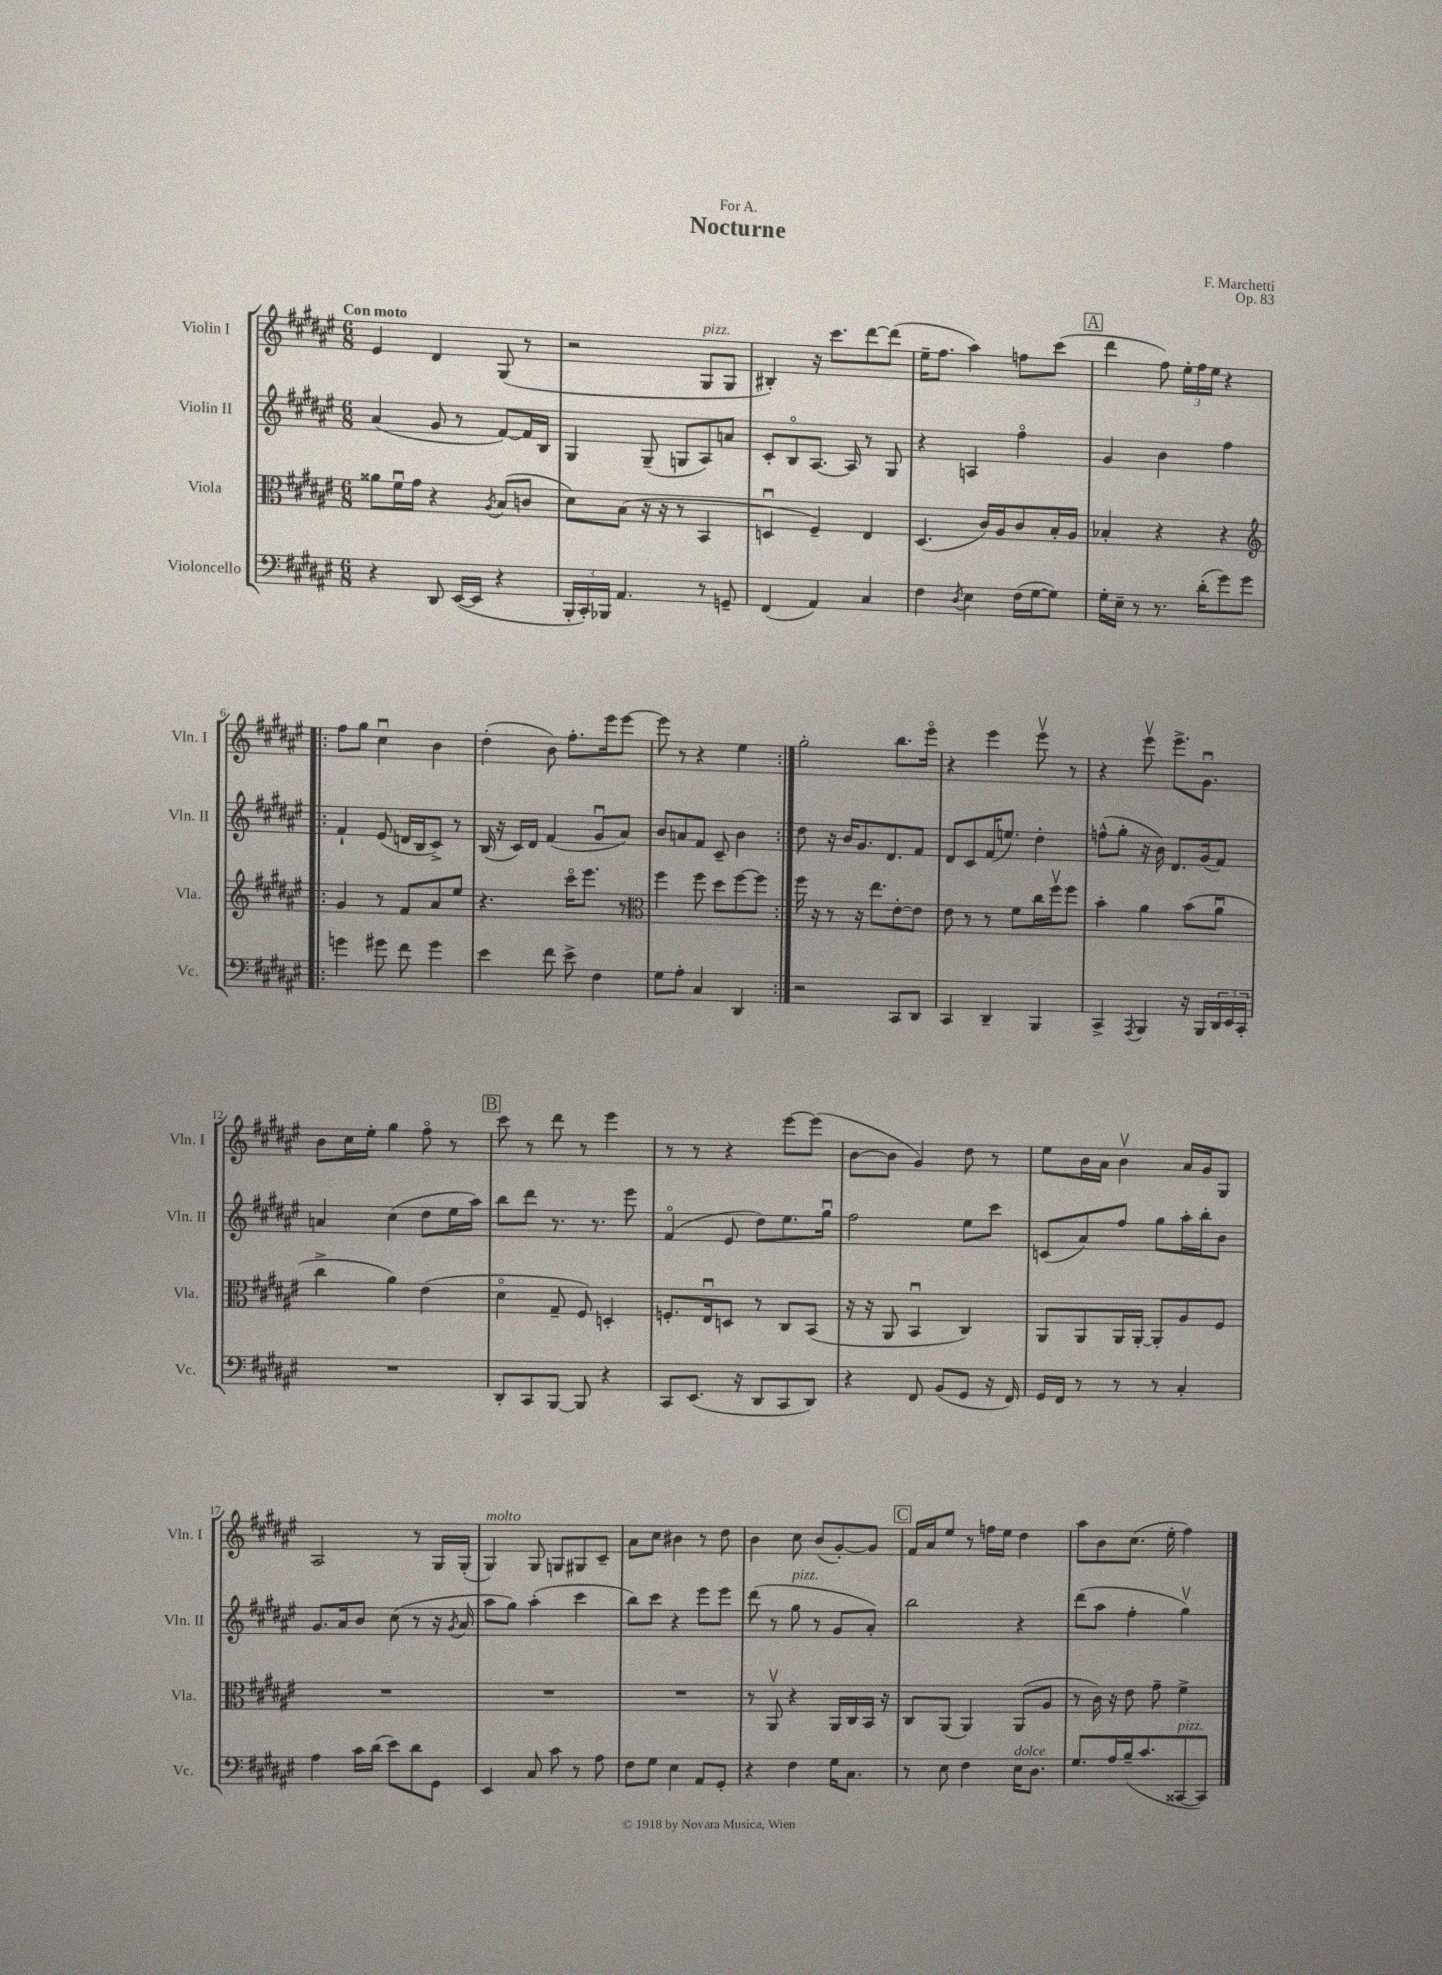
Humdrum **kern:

**kern	**kern	**kern	**kern
*staff4	*staff3	*staff2	*staff1
*clefF4	*clefC3	*clefG2	*clefG2
*k[f#c#g#d#a#e#]	*k[f#c#g#d#a#e#]	*k[f#c#g#d#a#e#]	*k[f#c#g#d#a#e#]
*M6/8	*M6/8	*M6/8	*M6/8
4r	8a##	(4a#	4e#
.	16f#u	.	.
.	16g#	.	.
8DD#	4r	8g#	4d#
([16EE#	.	8r	.
16EE#]	.	.	.
.	8qA#	.	.
4r	(8B	[8f#)	(8G#
.	8c	16f#]	8r
.	.	16B	.
=	=	=	=
24BBB'	8d#)	4G#	2r
24CC#')	.	.	.
24BBB-	.	.	.
4.AA#	(8B	.	.
.	16r	(8G#~	.
.	16r	.	.
.	8r	8G	.
8r	4BB	8A#)	8G#
8GG~	.	8a	8G#
=	=	=	=
(4FF#	4Du	8c#'	4B#')
.	.	8Bo	.
4AA#)	4F#~)	[8.A#	16r
.	.	.	8.ccc#
.	.	16A#]	.
4C#	4E#	8r	[8ddd#
.	.	8G#	(8ddd#]
=	=	=	=
4F#	(4.D#	4r	16ee#~
.	.	.	8.ff#
8qD#	.	.	.
4E#	.	4A	4aa#)
.	16c#)	.	.
.	16A#	.	.
(16F#	8c#	4ff#o	8ff
[16G#	.	.	.
8G#])	16B'	.	(8ccc#
.	16A#	.	.
=	=	=	=
16G#'	4B-'	4g#	4ddd#
16E#~	.	.	.
8r	.	.	.
8.r	4r	4b	8ff#)
.	.	.	24ee#'
.	.	.	24ff#
(16d#'	.	.	.
.	.	.	24ee#
8g#)	4r	4ff#	4r
8g#	.	.	.
=!|:	=!|:	=!|:	=!|:
*	*clefG2	*	*
4g	4g#	4f#`	8ff#
.	.	.	8gg#
8g#	8r	(8e#	4cc#u
8f#	8f#	16d	.
.	.	16B	.
4g#	8a#	8c#^)	4b
.	8ee#	8r	.
=	=	=	=
4e#	4.r	(16B	(4dd#'
.	.	16r	.
.	.	16c#)	.
.	.	16d#	.
8f#	.	(4f#	8b)
8e#^	16ccc#o	.	8.ff#'
.	8.eee#	.	.
4F#	.	8g#u	.
.	.	.	16eee#
.	8r	8a#)	[8eee#
=	=	=	=
*	*clefC3	*	*
8G#	4ff#	8b	8eee#]
8A#'	.	8a	8r
4C#	8ff#	8f#	4r
.	8dd#	8c#~	.
4DD#	[8ff#	4b	4ee#
.	8ff#]	.	.
=:|!	=:|!	=:|!	=:|!
2r	16ff#	8dd#	2gg#'
.	16r	.	.
.	8r	16r	.
.	.	16b	.
.	16r	8.g#	.
.	8.ee#	.	.
.	.	8.d#	.
8CC#	[8e#'	.	8.bb
8DD#	8e#]	8f#	.
.	.	.	16eee#o
=	=	=	=
4CC#	8e#	8d#	4r
.	8r	8c#	.
4DD#~	8r	(16f#	4eee#
.	.	8.ee)	.
.	8f#	.	.
4BBB	16cc#	4dd#'	8eee#v
.	16ff#v	.	.
.	8ff#	.	8r
=	=	=	=
4CC#^	4b'	(8ff^^	4r
.	.	8gg#'	.
8qAAA#	.	.	.
4BBB	4a#	16r	8eee#v
.	.	16b)	.
.	.	8.d#	8.eee#^
16r	(8b	.	.
16BBB	.	(16g#	8.g#u
24DD#	8a#u	8f#)	.
24EE#	.	.	.
24CC#'	.	.	.
=	=	=	=
2.r	4cc#^	4a	8b
.	.	.	16cc#
.	.	.	16ee#'
.	4a#)	(4cc#	4gg#
.	(4e#	8dd#	8ff#o
.	.	16ee#	8r
.	.	16aa#)	.
=	=	=	=
8DD#'	4d#o	8bb	8ccc#
8CC#	.	8ddd#	8r
[8BBB	8G#~	8.r	8ddd#
8BBB]	8F#)	.	8r
.	.	8.r	.
4r	4D'	.	4eee#
.	.	8eee#	.
=	=	=	=
8CC#	8.F'	(4f#o	8r
(8.EE#	.	.	8r
.	16E#u	.	.
.	8D	8e#	4r
16r	.	.	.
8DD#	8r	8dd#)	.
8CC#	8C#	8.ee#	[8eee#
8DD#)	(8BB	.	(8eee#]
.	.	16gg#u	.
=	=	=	=
4r	16r	2ff#	[8b
.	16r	.	.
.	8AA#	.	8b]
8FF#	4BBu	.	4g#)
(8BB	.	.	.
8GG#	4C#)	8ee#	8dd#
16r	.	8ccc#	8r
16FF#)	.	.	.
=	=	=	=
16GG#	8AA#	(8c	8ee#
16FF#	.	.	.
8r	8AA#	8a#)	16b
.	.	.	16a#
8r	16AA#	8ff#	4bv
.	[16AA#'	.	.
8r	8AA#']	8gg#	.
4C#'	8A#	16aa#'	16a#
.	.	16bb'	16g#
.	8F#	8b	8G#
=	=	=	=
4A#	2.r	8.g#	2A#
.	.	16a#	.
16c#	.	8b	.
(16d#	.	.	.
8e#)	.	(8cc#	.
8d#	.	8r	8r
8GG#	.	16r	16G#
.	.	8qg#	.
.	.	16a#	(16G#'
=	=	=	=
4EE#	2.r	8aa#	4G#)
.	.	8gg#)	.
8C#	.	(4aa#'	8G#
8c#	.	.	8G
8r	.	4ccc#	8G#
8A#	.	.	8c#~
=	=	=	=
8F#	2.r	8bb)	8a#
8G#	.	8ccc#	8cc#
4E#	.	4r	4b#
8AA#	.	8eee#	8r
8GG#'	.	8eee#	8dd#
=	=	=	=
4r	8r	(8ddd#	4b
.	8AA#v	8r	.
4F#	4r	8gg#	8cc#
.	.	8r	(8b
16G#	16AA#	8g#	[8g#')
8.C#	16C#	.	.
.	16BB	8a#')	8g#]
.	16r	.	.
=	=	=	=
8r	8C#	2bb	16f#
.	.	.	16a#
8E#	(8AA#	.	8ee#
4F#	4AA#)	.	8r
.	.	.	16ff
.	.	.	16ee#
16E#	(8AA#	4r	4dd#
8.D#	.	.	.
.	8A#	.	.
=	=	=	=
8.G#	8r	(8ddd#	8aa#
.	16c#)	8aa#	8b
16A#	16r	.	.
(16B~	8e#	4ff#'	(8.cc#
8.c#	.	.	.
.	8g#~	.	.
.	.	.	16ee#'
[8CC##	4f#^	4gg#v)	4ff#)
8CC##])	.	.	.
==	==	==	==
*-	*-	*-	*-
